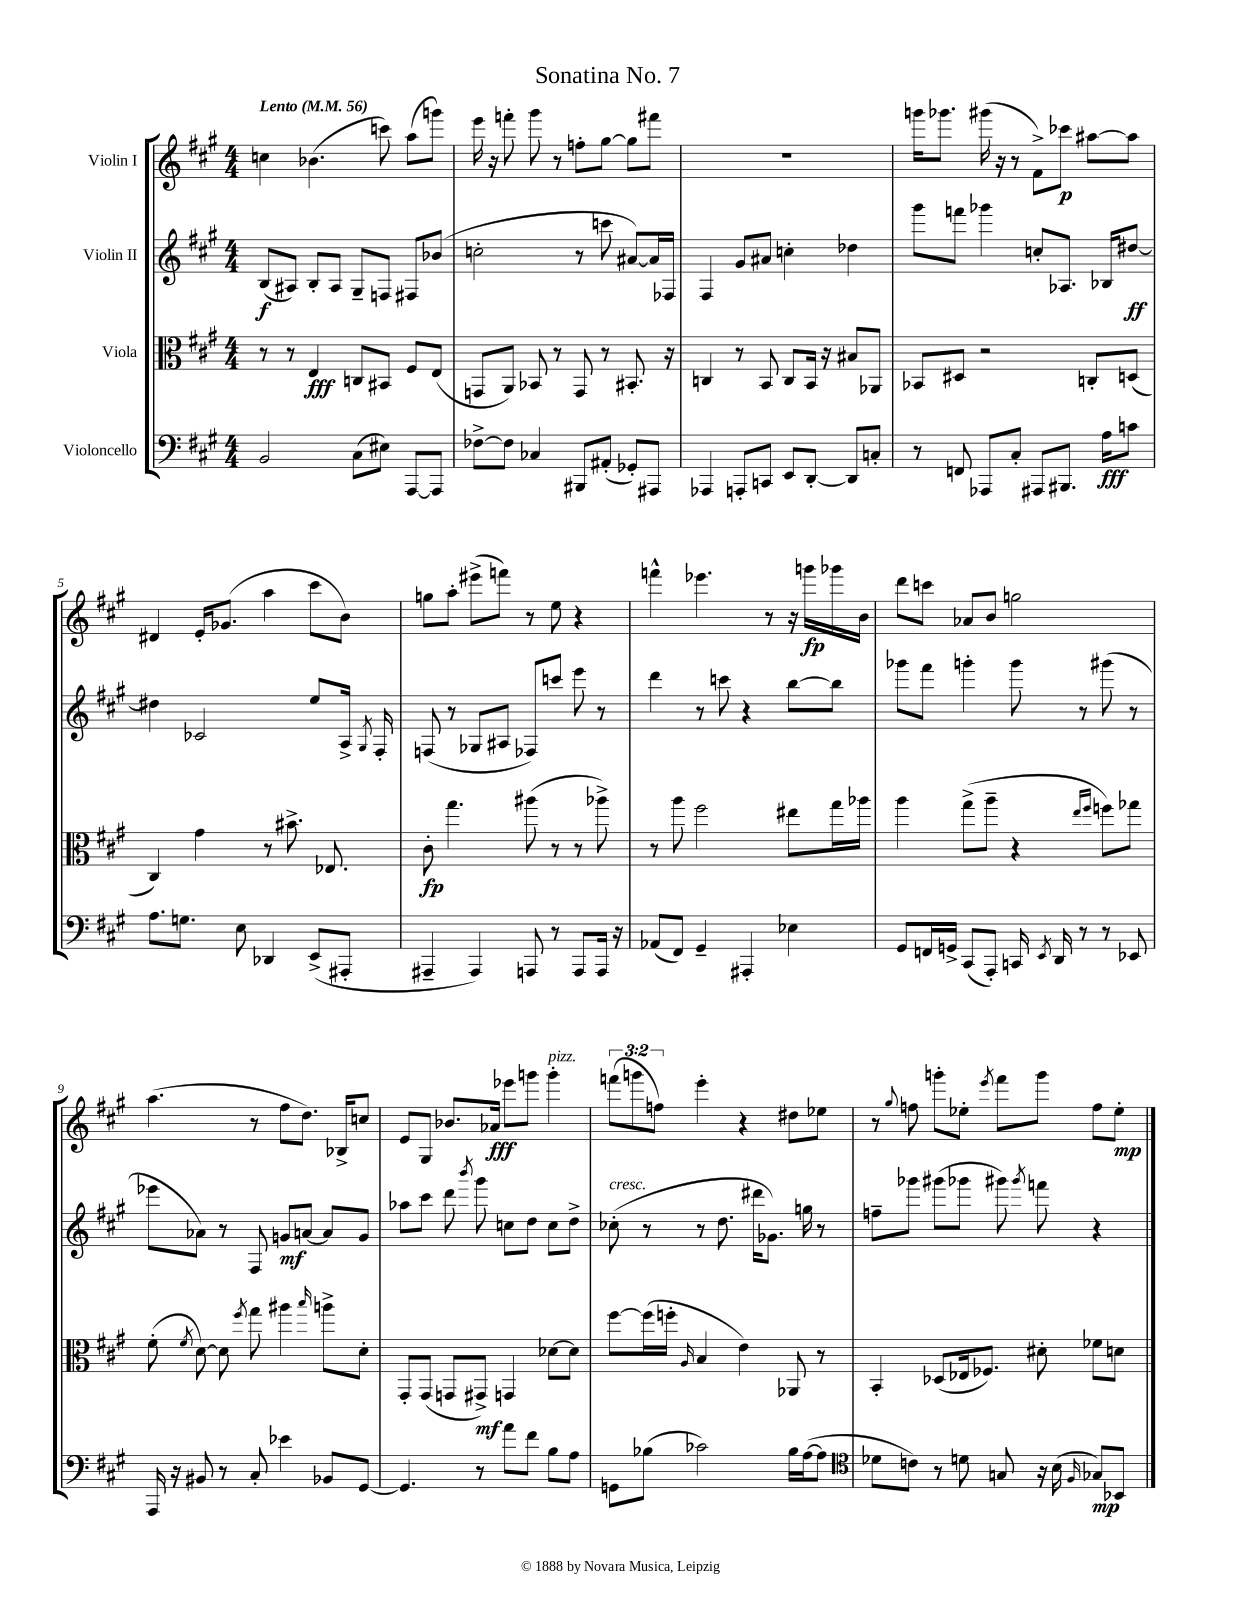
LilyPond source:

\header { title = "Sonatina No. 7" }
<<
\new StaffGroup <<
\new Staff = "s0" \with { instrumentName = "Violin I" } {
    \clef treble \key a \major \numericTimeSignature \time 4/4 \override Staff.TupletNumber.text = #tuplet-number::calc-fraction-text \tempo "Lento" 4 = 56
    \autoBeamOff c''4 bes'4.( c'''8) a''8[( g'''8]) |
    e'''16 r16 f'''8-. gis'''8 r8 f''8[-. gis''8]~ gis''8[ fis'''8] |
    R1 |
    g'''16[ ges'''8.] gis'''16( r16 r8 fis'8[->) ces'''8]\p ais''8[~ ais''8] |
    dis'4 e'16[-. ges'8.]( a''4 cis'''8[ b'8]) |
    g''8[ a''8]-. eis'''8[->( f'''8]) r8 e''8 r4 |
    f'''4-^ ees'''4. r8 r16 g'''16[\fp ges'''16 b'16] |
    d'''8[ c'''8] aes'8[ b'8] g''2 |
    a''4.( r8 fis''8[ d''8.]) bes16[-> c''8] |
    e'8[ gis8] bes'8.[ aes'16]\fff ees'''8[ g'''8] g'''4-.^\markup { \italic "pizz." } |
    \tuplet 3/2 { f'''8[( g'''8 f''8]) } e'''4-. r4 dis''8[ ees''8] |
    r8 \appoggiatura { gis''8 } f''8 g'''8[-. ees''8]-. \acciaccatura { e'''8 } fis'''8[ g'''8] f''8[ ees''8]-.\mp \bar "|." |
}
\new Staff = "s1" \with { instrumentName = "Violin II" } {
    \clef treble \key a \major \numericTimeSignature \time 4/4
    \autoBeamOff b8[\f( ais8]) b8[-. ais8] gis8[-- f8] fis8[ bes'8]( |
    c''2-. r8 c'''8 ais'8[~) ais'16 fes16] |
    fis4 gis'8[ ais'8] c''4-. des''4 |
    gis'''8[ f'''8] ges'''4 c''8[-. aes8.] bes16[ dis''8]~\ff |
    dis''4 ces'2 e''8[ a16]-> \acciaccatura { gis8 } fis16-. |
    f8( r8 ges8[ ais8] fes8[) c'''8] e'''8 r8 |
    d'''4 r8 c'''8 r4 b''8[~ b''8] |
    ges'''8[ fis'''8] g'''4-. g'''8 r8 gis'''8( r8 |
    ees'''8[ aes'8]) r8 fis8 g'8[\mf a'8]~ a'8[ g'8] |
    aes''8[ cis'''8] d'''8 \acciaccatura { b'''8 } gis'''8 c''8[ d''8] c''8[ d''8]-> |
    ces''8-.^\markup { \italic "cresc." }( r8 r8 d''8. dis'''16[ ges'8.]) g''16 r8 |
    f''8[-- ges'''8] gis'''8[( ges'''8] gis'''8) \acciaccatura { gis'''8 } f'''8 r4 \bar "|." |
}
\new Staff = "s2" \with { instrumentName = "Viola" } {
    \clef alto \key a \major \numericTimeSignature \time 4/4
    \autoBeamOff r8 r8 e4\fff c8[ bis,8] fis8[ e8]( |
    g,8[ a,8]) bes,8 r8 g,8 r8 bis,8.-. r16 |
    c4 r8 b,8 c8[ b,16] r16 bis8[ aes,8] |
    bes,8[ dis8] r2 c8[-. d8]( |
    cis4) gis'4 r8 bis'8.-> ees8. |
    cis'8-.\fp gis''4. ais''8( r8 r8 aes''8->) |
    r8 a''8 fis''2 eis''8[ gis''16 aes''16] |
    a''4 gis''8[->( a''8]-- r4 \grace { e''16[ fis''16] } f''8[) ges''8] |
    fis'8-.( \acciaccatura { fis'8 } d'8~) d'8 \acciaccatura { fis''8 } gis''8 ais''4 \grace { b''16 } a''8[-> d'8]-. |
    gis,8[-. gis,8]( g,8[ gis,8]->\mf) g,4 des'8[~ des'8] |
    fis''8[~ fis''16( f''16]-. \grace { a16 } b4 e'4) aes,8 r8 |
    b,4-. des8[( ees16 fes8.]) dis'8-. fes'8[ d'8] \bar "|." |
}
\new Staff = "s3" \with { instrumentName = "Violoncello" } {
    \clef bass \key a \major \numericTimeSignature \time 4/4
    \autoBeamOff b,2 cis8[( eis8]) a,,8[~ a,,8] |
    fes8[~-> fes8] ces4 bis,,8[ ais,8]-.( ges,8[-.) ais,,8] |
    aes,,4 a,,8[-. c,8] e,8[ d,8]~-. d,8[ c8]-. |
    r8 f,8 aes,,8[ cis8]-. ais,,8[ bis,,8.] a16[\fff c'8] |
    a8.[ g8.] e8 des,4 e,8[->( ais,,8]-. |
    ais,,4-- ais,,4) a,,8 r8 a,,8[ a,,16] r16 |
    aes,8[( fis,8]) gis,4-- ais,,4-. ees4 |
    gis,8[ f,16 g,16]-> cis,8[( a,,8]-.) c,16 \acciaccatura { e,8 } d,16 r8 r8 ees,8 |
    a,,16 r16 bis,8 r8 cis8-. ees'4 bes,8[ gis,8]~ |
    gis,4. r8 a'8[ fis'8] b8[ a8] |
    g,8[ bes8]( ces'2) bes16[ a16~( a8] |
    \clef tenor des'8[ c'8]) r8 d'8 g8 r16 b16( \grace { fis16 } ges8[\mp) bes,8] \bar "|." |
}
>>
>>
